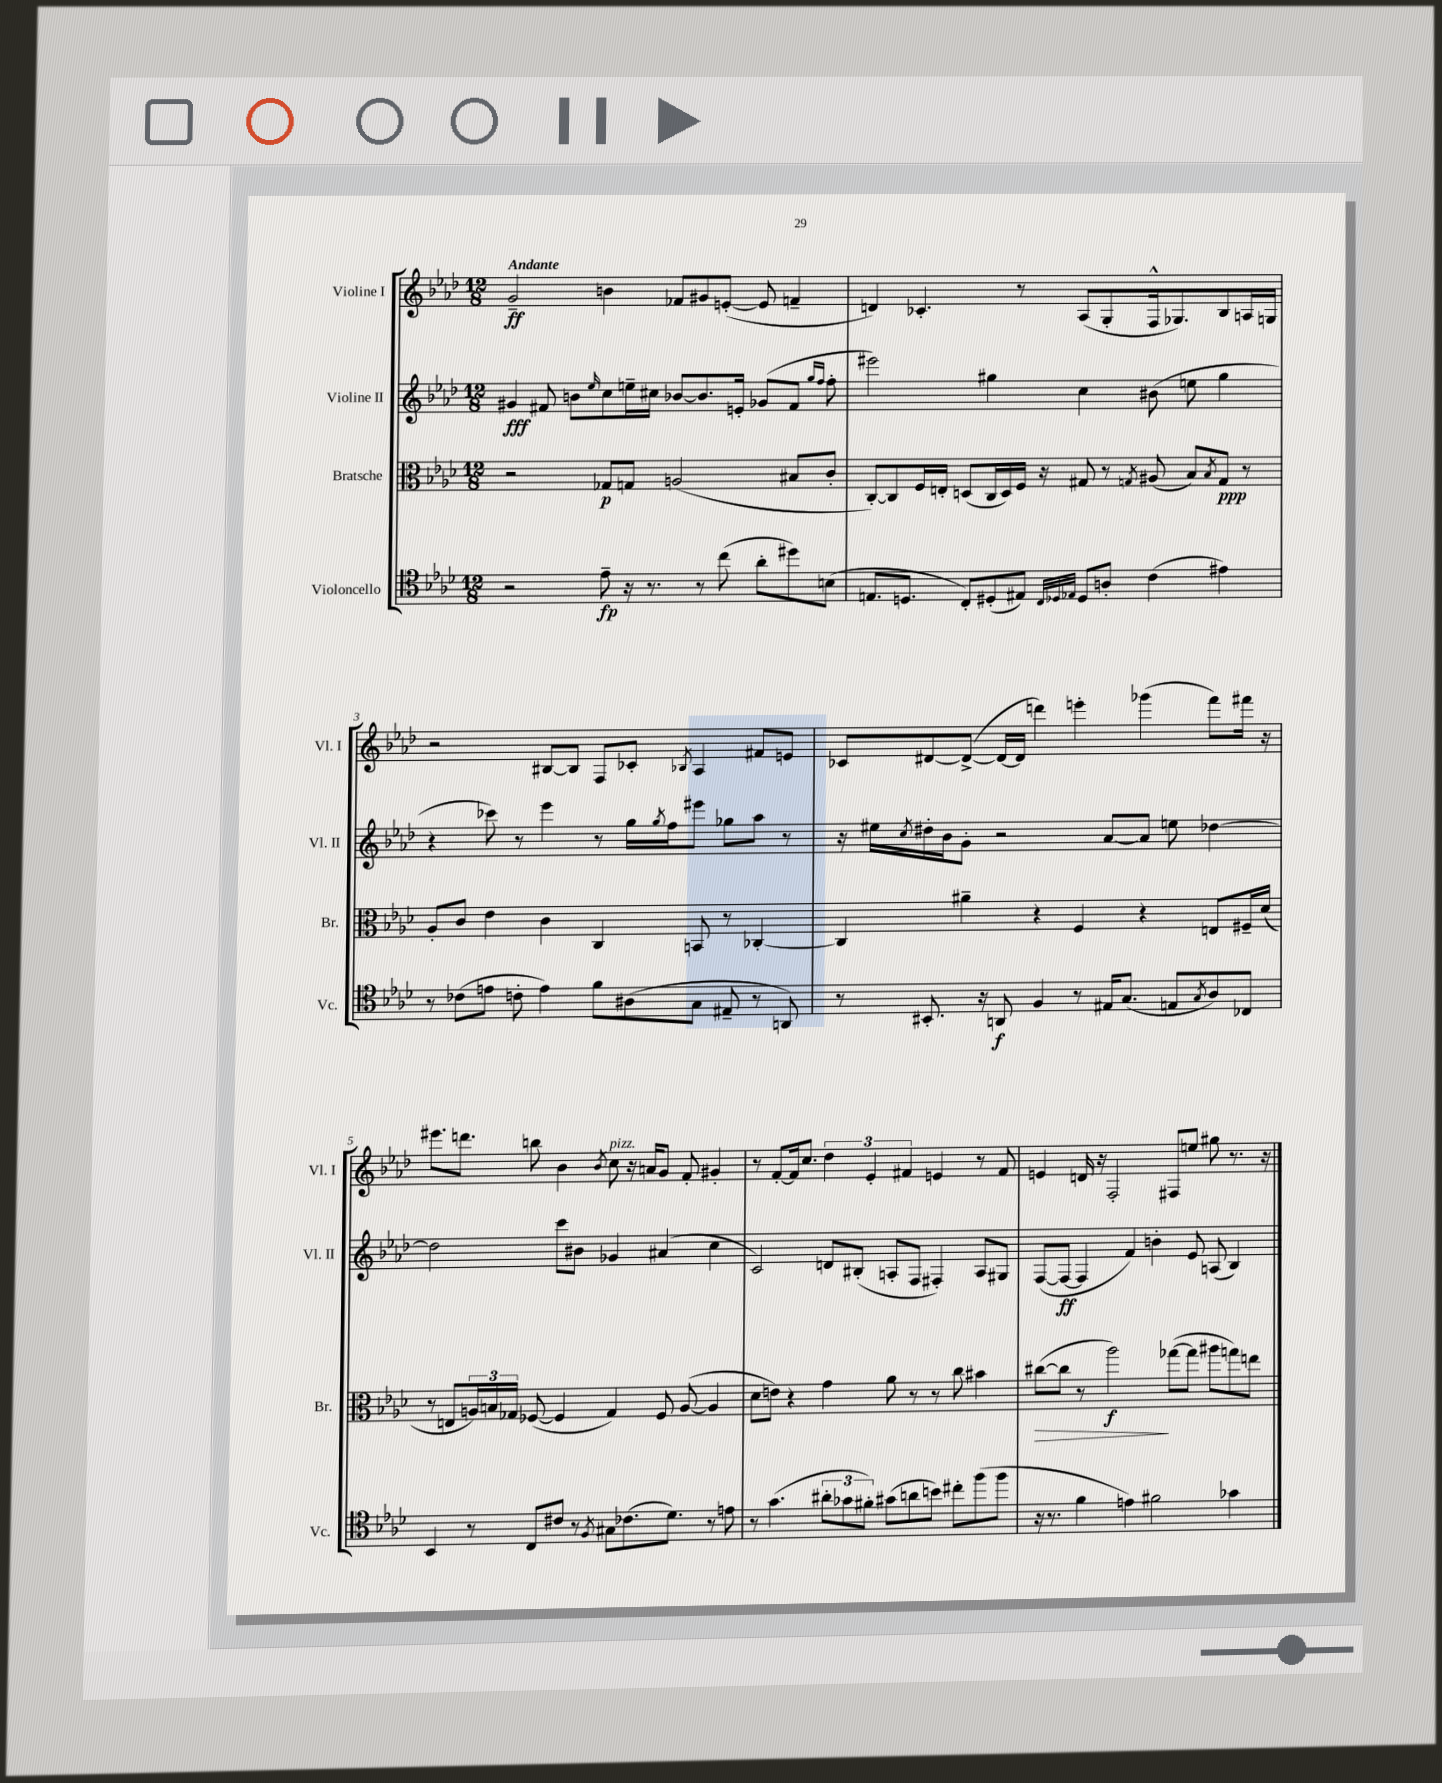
<<
\new StaffGroup <<
\new Staff = "s0" \with { instrumentName = "Violine I" shortInstrumentName = "Vl. I" } {
    \clef treble \key aes \major \numericTimeSignature \time 12/8 \tempo "Andante"
    g'2--\ff b'4 fes'8 gis'8 e'8~-.( e'8 f'4-- |
    d'4) ces'4.-. r8 aes8( g8-. f16-^ ges8.) bes8 a16 g16 |
    r2 bis8~ bis8 f8 ces'8-. \acciaccatura { bes8 } aes4 fis'8 e'8 |
    ces'8 dis'8~ dis'8~->( dis'16~ dis'16 d'''4) e'''4-. ges'''4( f'''8) fis'''16 r16 |
    eis'''8. d'''8. b''8 bes'4 \acciaccatura { bes'8 } c''8^\markup { \italic "pizz." } r16 a'16 g'8 f'8-. gis'4-. |
    r8 f'8~-. f'16 c''8. \tuplet 3/2 { des''4 ees'4-. fis'4 } e'4 r8 fis'8 |
    e'4 d'16 r16 f2-. fis8 e''8 gis''8 r8. r16 \bar "|." |
}
\new Staff = "s1" \with { instrumentName = "Violine II" shortInstrumentName = "Vl. II" } {
    \clef treble \key aes \major \numericTimeSignature \time 12/8
    gis'4\fff fis'8 b'8 \grace { ees''16 } c''8 e''16-- cis''16 bes'8~ bes'8. e'16-. ges'8( fis'8 \grace { g''16 f''16 } f''8-. |
    eis'''2) gis''4 c''4 bis'8( e''8 gis''4 |
    r4 ces'''8) r8 ees'''4 r8 g''16 \acciaccatura { g''8 } f''16 eis'''8 ges''8 aes''8 r8 |
    r16 eis''16 \acciaccatura { c''8 } dis''16-. bes'16 g'8-. r2 aes'8~ aes'8 e''8 des''4~ |
    des''2 c'''8 bis'8 ges'4 ais'4( c''4 |
    c'2) d'8 bis8-.( a8-. f8 fis4-.) a8 gis8 |
    f8~( f8~\ff f4 f'4) b'4-. ees'8 a8( bes4) \bar "|." |
}
\new Staff = "s2" \with { instrumentName = "Bratsche" shortInstrumentName = "Br." } {
    \clef alto \key aes \major \numericTimeSignature \time 12/8
    r2 ges8\p g8 a2( bis8 c'8-. |
    c8~-.) c8 f16 e16-. d8( c16 d16) f16 r16 gis8 r8 \acciaccatura { g8 } ais8( bes8) \acciaccatura { bes8 } g8\ppp r8 |
    aes8-. c'8 ees'4 c'4 c4 b,8 r8 ces4~-. |
    ces4 ais'4-- r4 f4 r4 e8 fis16-- des'16( |
    r8 e8 \tuplet 3/2 { a16) b16 ges16 } fes8~( fes4 ges4) fes8 a8~( a4 |
    des'8 e'8) r4 g'4 aes'8 r8 r8 c''8 bis'4 |
    cis''8~\>( cis''8 r8 aes''2\f\!) ges''8~( ges''8 ais''8 g''8) e''8 \bar "|." |
}
\new Staff = "s3" \with { instrumentName = "Violoncello" shortInstrumentName = "Vc." } {
    \clef tenor \key aes \major \numericTimeSignature \time 12/8
    r2 ees'8--\fp r16 r8. r8 c''8( aes'8-. dis''8) b8( |
    e8. d8. c8-.) dis8-.( eis8) \grace { c32 des32 ees32 } des8 a8-. c'4( eis'4) |
    r8 ces'8( e'8 c'8-. e'4) f'8 ais8( g8 eis8-- r8 a,8) |
    r8 bis,8.-. r16 a,8\f f4 r8 eis16 g8.( e8 \acciaccatura { g8 } aes8) ces8 |
    bes,4 r8 c8 cis'8 r8 \acciaccatura { f8 } gis8 ces'8.( des'8.) r8 e'8 |
    r8 g'4.( \tuplet 3/2 { ais'8-. ges'8 fis'8-.) } gis'8( a'8 b'8) cis''8-. f''8( f''8 |
    r16 r8. f'4 e'4) fis'2 ges'4 \bar "|." |
}
>>
>>
